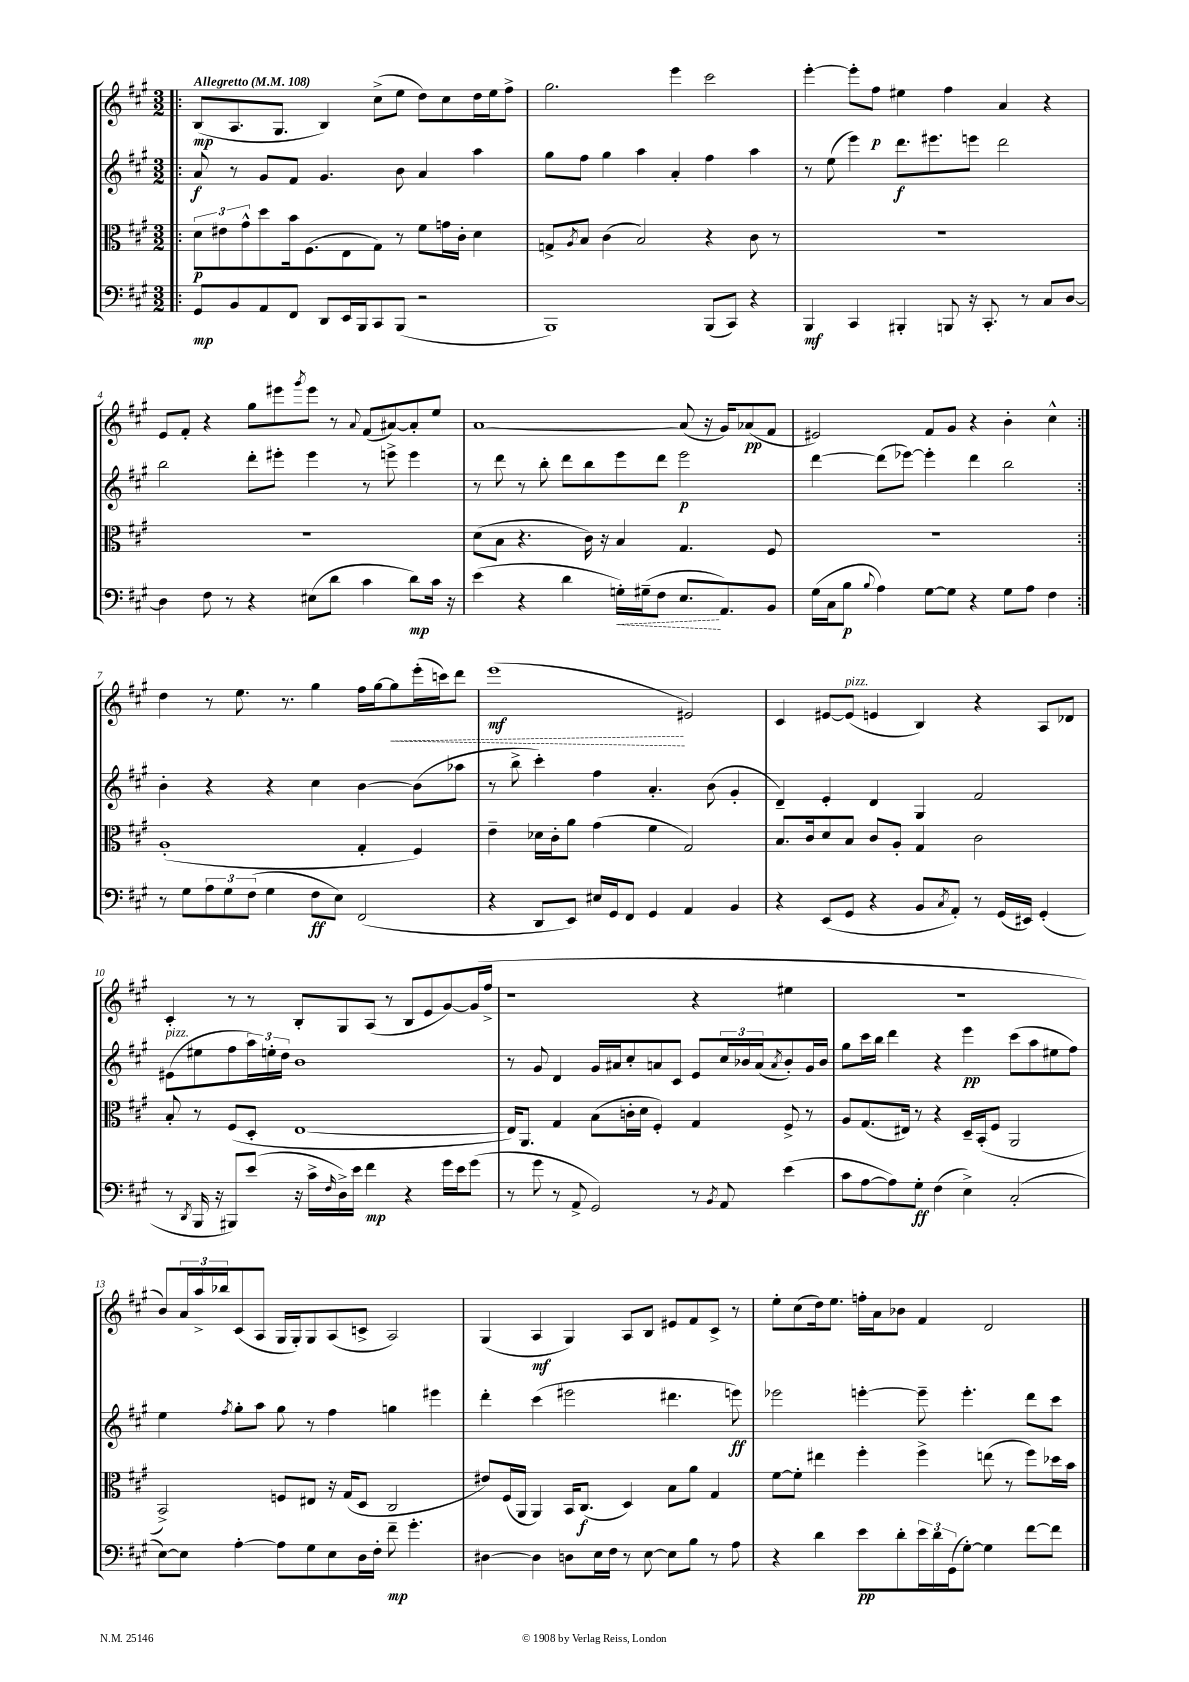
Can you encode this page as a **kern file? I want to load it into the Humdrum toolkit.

**kern	**dynam	**kern	**dynam	**kern	**dynam	**kern	**dynam
*part4	*part4	*part3	*part3	*part2	*part2	*part1	*part1
*staff4	*staff4	*staff3	*staff3	*staff2	*staff2	*staff1	*staff1
*clefF4	*	*clefC3	*	*clefG2	*	*clefG2	*
*k[f#c#g#]	*	*k[f#c#g#]	*	*k[f#c#g#]	*	*k[f#c#g#]	*
*M3/2	*	*M3/2	*	*M3/2	*	*M3/2	*
*MM108	*	*MM108	*	*MM108	*	*MM108	*
=1!|:	=1!|:	=1!|:	=1!|:	=1!|:	=1!|:	=1!|:	=1!|:
!	!	!	!	!	!	!LO:TX:a:B:t=Allegretto	!
8GG#/L	mp	12d\L	p	8a/	f	(8B/L	mp
.	.	12e#X\	.	.	.	.	.
8BB/	.	.	.	8r	.	8.A/	.
.	.	12g#^^\	.	.	.	.	.
8AA/	.	8dd\	.	8g#/L	.	.	.
.	.	.	.	.	.	8.G#/J	.
8FF#/J	.	16b\k	.	8f#/J	.	.	.
.	.	(8.F#\	.	.	.	.	.
8DD/L	.	.	.	4.g#/	.	4B/)	.
16EE/L	.	8E\	.	.	.	.	.
16BBB/J	.	.	.	.	.	.	.
8CC#/	.	8G#\J)	.	.	.	(8cc#^\L	.
(8BBB/J	.	8r	.	8b\	.	8ee\J	.
2r	.	8f#\L	.	4a/	.	8dd\L)	.
.	.	16gn\L	.	.	.	8cc#\	.
.	.	16c#'\JJ	.	.	.	.	.
.	.	4d\	.	4aa\	.	16dd\L	.
.	.	.	.	.	.	16ee\J	.
.	.	.	.	.	.	8ff#^\J	.
=2	=2	=2	=2	=2	=2	=2	=2
1BBB)	.	8Gn^/L	.	8gg#\L	.	2.gg#\	.
.	.	8qA/	.	.	.	.	.
.	.	8B/J	.	8ff#\J	.	.	.
.	.	(4c#\	.	4gg#\	.	.	.
.	.	2B/)	.	4aa\	.	.	.
.	.	.	.	4a'/	.	4eee\	.
(8BBB/L	.	4r	.	4ff#\	.	2ccc#\	.
8CC#/J)	.	.	.	.	.	.	.
4r	.	8c#\	.	4aa\	.	.	.
.	.	8r	.	.	.	.	.
=3	=3	=3	=3	=3	=3	=3	=3
4BBB/	mf	1.r	.	8r	.	[4eee'\	.
.	.	.	.	(8ee\	.	.	.
4CC#/	.	.	.	4eee\)	.	8eee'\L]	.
.	.	.	.	.	.	8ff#\J	p
4BBB#X'/	.	.	.	8.ddd\L	f	4ee#X\	.
.	.	.	.	8.eee#X\	.	.	.
8BBBn/	.	.	.	.	.	4ff#\	.
16r	.	.	.	8eeen\J	.	.	.
8.CC#'/	.	.	.	.	.	.	.
.	.	.	.	2ddd\	.	4a/	.
8r	.	.	.	.	.	.	.
8C#/L	.	.	.	.	.	4r	.
[8D/J	.	.	.	.	.	.	.
!!LO:LB:g=z
=4	=4	=4	=4	=4	=4	=4	=4
4D\]	.	1.r	.	2bb\	.	8e/L	.
.	.	.	.	.	.	8f#'/J	.
8F#\	.	.	.	.	.	4r	.
8r	.	.	.	.	.	.	.
4r	.	.	.	8ddd'\L	.	8gg#\L	.
.	.	.	.	8eee#X'\J	.	8eee#X\	.
.	.	.	.	.	.	8qggg#/	.
(8E#X\L	.	.	.	4eee#\	.	8eee#\J	.
8d\J	.	.	.	.	.	8r	.
.	.	.	.	.	.	8qqa/	.
4c#\	.	.	.	8r	.	(8f#/L	.
.	.	.	.	8eeen^\	.	[8a#X/)	.
8d\L)	mp	.	.	4eee\	.	8a#'/]	.
16c#\Jk	.	.	.	.	.	8ee/J	.
16r	.	.	.	.	.	.	.
=5	=5	=5	=5	=5	=5	=5	=5
(4e\	.	(8d\L	.	8r	.	[1a	.
.	.	8B\J	.	8ddd\	.	.	.
4r	.	4.r	.	8r	.	.	.
.	.	.	.	8bb'\	.	.	.
4d\	.	.	.	8ddd\L	.	.	.
.	.	16c#\)	.	8bb\	.	.	.
.	.	16r	.	.	.	.	.
!	!LO:HP:b	!	!	!	!	!	!
16Gn'\LL)	<	4B/	.	8eee\	.	.	.
(16G#X~\J	.	.	.	.	.	.	.
8F#\J	.	.	.	8ddd\J	.	.	.
8.E/L	.	4.G#/	.	2eee\	p	(8a/]	.
.	.	.	.	.	.	16r	.
8.AA/)	[	.	.	.	.	16g#/KL)	.
.	.	.	.	.	.	(8a-X/	pp
8BB/J	.	8F#/	.	.	.	8f#/J	.
=6	=6	=6	=6	=6	=6	=6	=6
(16G#\LL	.	1.r	.	[4ddd\	.	2e#X/)	.
16C#\J	.	.	.	.	.	.	.
8B\J	p	.	.	.	.	.	.
8qqB/	.	.	.	.	.	.	.
4A\)	.	.	.	(8ddd\L]	.	.	.
.	.	.	.	[8eee-X\J)	.	.	.
[8G#\L	.	.	.	4eee-'\]	.	8f#/L	.
8G#\J]	.	.	.	.	.	8g#/J	.
4r	.	.	.	4ddd\	.	4r	.
8G#\L	.	.	.	2bb\	.	4b'\	.
8A\J	.	.	.	.	.	.	.
4F#\	.	.	.	.	.	4cc#^^\	.
!!LO:LB:g=z
=7:|!	=7:|!	=7:|!	=7:|!	=7:|!	=7:|!	=7:|!	=7:|!
8r	.	(1A'	.	4b'\	.	4dd\	.
8G#\L	.	.	.	.	.	.	.
12A\	.	.	.	4r	.	8r	.
12G#\	.	.	.	.	.	.	.
.	.	.	.	.	.	8.ee\	.
(12F#\J	.	.	.	.	.	.	.
4G#\	.	.	.	4r	.	.	.
.	.	.	.	.	.	8.r	.
8F#\L	ff	.	.	4cc#\	.	4gg#\	.
8E\J)	.	.	.	.	.	.	.
(2FF#/	.	4G#'/	.	[4b\	.	16ff#\LL	.
.	.	.	.	.	.	[16gg#\J	.
!	!	!	!	!	!	!	!LO:HP:b
.	.	.	.	.	.	8gg#\]	<
.	.	4F#/)	.	(8b\L]	.	(16eee'\L	.
.	.	.	.	.	.	16cccn\J)	.
.	.	.	.	8aa-X\J	.	8ddd\J	.
=8	=8	=8	=8	=8	=8	=8	=8
4r	.	4e~\	.	8r	.	(1eee	mf
.	.	.	.	8bb^\	.	.	.
8DD/L	.	16d-X\LL	.	4ccc#'\)	.	.	.
.	.	16c#'\J	.	.	.	.	.
8EE/J)	.	8a\J	.	.	.	.	.
16E#X/LL	.	(4g#\	.	4ff#\	.	.	.
16GG#/J	.	.	.	.	.	.	.
8FF#/J	.	.	.	.	.	.	.
4GG#/	.	4f#\	.	4.a'/	.	.	.
4AA/	.	2G#/)	.	.	.	2e#X/)	[
.	.	.	.	(8b\	.	.	.
4BB/	.	.	.	4g#'/	.	.	.
=9	=9	=9	=9	=9	=9	=9	=9
4r	.	8.B/L	.	4d~/)	.	4c#/	.
.	.	16c#/k	.	.	.	.	.
(8EE/L	.	8d/	.	4e'/	.	[8e#X/L	.
!	!	!	!	!	!	!LO:TX:a:i:t=pizz.	!
8GG#/J	.	8B/J	.	.	.	(8e#/J]	.
4r	.	8c#/L	.	4d/	.	4en/	.
.	.	8A'/J	.	.	.	.	.
8BB/L	.	4G#/	.	4G#/	.	4B/)	.
8qC#/	.	.	.	.	.	.	.
8AA'/J)	.	.	.	.	.	.	.
8r	.	2c#\	.	2f#/	.	4r	.
(16GG#/LL	.	.	.	.	.	.	.
16EE#X/JJ)	.	.	.	.	.	.	.
(4GG#'/	.	.	.	.	.	8A/L	.
.	.	.	.	.	.	8d-X/J	.
!!LO:LB:g=z
=10	=10	=10	=10	=10	=10	=10	=10
!	!	!	!	!LO:TX:a:i:t=pizz.	!	!	!
8r	.	8B'/	.	(8e#X\L	.	4c#'/	.
8qDD/	.	.	.	.	.	.	.
16BBB/	.	8r	.	8ee#X\	.	.	.
16r	.	.	.	.	.	.	.
8BBB#X/L)	.	(8F#/L	.	8ff#\	.	8r	.
(8e/J	.	8D'/J	.	24aa\L)	.	8r	.
.	.	.	.	24een'\	.	.	.
.	.	.	.	24dd\JJ	.	.	.
16r	.	[1E	.	1b	.	8B'/L	.
16c#^\LL	.	.	.	.	.	.	.
16qqF#/	.	.	.	.	.	.	.
16D^\)	.	.	.	.	.	8G#/	.
16e\JJ	.	.	.	.	.	.	.
4f#\	mp	.	.	.	.	(8A/J	.
.	.	.	.	.	.	8r	.
4r	.	.	.	.	.	8B/L	.
.	.	.	.	.	.	8e/	.
16g#\LL	.	.	.	.	.	[8g#/)	.
16e\J	.	.	.	.	.	.	.
(8g#\J	.	.	.	.	.	(16g#/L]	.
.	.	.	.	.	.	16ff#^/JJ	.
=11	=11	=11	=11	=11	=11	=11	=11
8r	.	16E/KL])	.	8r	.	1r	.
.	.	8.AA/J	.	.	.	.	.
8g#\	.	.	.	8g#/	.	.	.
8r	.	4G#/	.	4d/	.	.	.
8AA^/	.	.	.	.	.	.	.
2GG#/)	.	(8B\L	.	16g#/LL	.	.	.
.	.	.	.	16a#X/J	.	.	.
.	.	16cn'\L	.	8cc#'/	.	.	.
.	.	16d\JJ	.	.	.	.	.
.	.	4F#'/)	.	8an/	.	.	.
.	.	.	.	8c#/J	.	.	.
8r	.	4G#/	.	8e/L	.	4r	.
8qBB/	.	.	.	.	.	.	.
8AA/	.	.	.	24cc#/L	.	.	.
.	.	.	.	24b-X/	.	.	.
.	.	.	.	(24a/J	.	.	.
.	.	.	.	8qa/	.	.	.
(4e\	.	8F#^/	.	8b-'/)	.	4ee#X\	.
.	.	8r	.	16g#/L	.	.	.
.	.	.	.	16b-/JJ	.	.	.
=12	=12	=12	=12	=12	=12	=12	=12
8c#\L	.	8A/L	.	8gg#\L	.	1.r	.
[8A\	.	(8.G#/	.	16ccc#\L	.	.	.
.	.	.	.	16bb\JJ	.	.	.
8A\])	.	.	.	4ddd\	.	.	.
.	.	16E#X/Jk)	.	.	.	.	.
8G#'\J	ff	8r	.	.	.	.	.
(4F#\	.	4r	.	4r	.	.	.
4E^\)	.	16D~/LL	.	4eee\	pp	.	.
.	.	(16BB'/J	.	.	.	.	.
.	.	8F#/J	.	.	.	.	.
(2C#'/	.	2AA/	.	(8ccc#\L	.	.	.
.	.	.	.	8aa\	.	.	.
.	.	.	.	8ee#X\	.	.	.
.	.	.	.	8ff#\J)	.	.	.
!!LO:LB:g=z
=13	=13	=13	=13	=13	=13	=13	=13
[8E\L)	.	2BB^/)	.	4ee\	.	8b/L)	.
8E\J]	.	.	.	.	.	24a/L	.
.	.	.	.	.	.	24aa^/	.
.	.	.	.	.	.	24bb-X/J	.
.	.	.	.	8qff#/	.	.	.
[4A'\	.	.	.	8gg#'\L	.	(8c#/	.
.	.	.	.	8aa\J	.	8A/J	.
8A\L]	.	8Fn/L	.	8gg#\	.	16G#/LL	.
.	.	.	.	.	.	16G#'/J)	.
8G#\	.	8E#X/J	.	8r	.	8G#/	.
8E\	.	16r	.	4ff#\	.	(8A/	.
.	.	(16G#/KL	.	.	.	.	.
16D\L	.	8D/J	.	.	.	8cn^/J	.
16F#'\JJ	.	.	.	.	.	.	.
8f#~\	mp	2C#/	.	4ggn\	.	2A/)	.
4.g#'\	.	.	.	.	.	.	.
.	.	.	.	4eee#X\	.	.	.
=14	=14	=14	=14	=14	=14	=14	=14
[4D#X\	.	8e#X/L)	.	4ddd'\	.	(4G#/	.
.	.	(16F#/L	.	.	.	.	.
.	.	16AA/JJ	.	.	.	.	.
4D#\]	.	4AA/)	.	(4ccc#\	.	4A/	mf
8Dn\L	.	16BB/KL	.	2eee#X\	.	4G#/)	.
.	.	(8.C#/J	f	.	.	.	.
16E\L	.	.	.	.	.	.	.
16F#\JJ	.	.	.	.	.	.	.
8r	.	4D/)	.	.	.	8A/L	.
[8E\	.	.	.	.	.	8B/J	.
8E\L]	.	8B\L	.	4.ddd#X\	.	8e#X/L	.
8B\J	.	8a\J	.	.	.	8f#/	.
8r	.	4G#/	.	.	.	8c#^/J	.
8A\	.	.	.	8eeen\)	ff	8r	.
=15	=15	=15	=15	=15	=15	=15	=15
4r	.	[8f#\L	.	2eee-X\	.	8ee'\L	.
.	.	8f#'\J]	.	.	.	(8cc#\	.
4d\	.	4ee#X\	.	.	.	16dd\k)	.
.	.	.	.	.	.	8.ee\J	.
8e\L	pp	4ff#'\	.	[4eeen'\	.	16ffn'\LL	.
.	.	.	.	.	.	16a\J	.
8d'\	.	.	.	.	.	8b-X\J	.
24e\L	.	4ff#^\	.	8eee~\]	.	4f#/	.
24d\	.	.	.	.	.	.	.
(24GG#\J	.	.	.	.	.	.	.
[8G#'\J)	.	.	.	4.eee'\	.	.	.
4G#\]	.	(8een\	.	.	.	2d/	.
.	.	8r	.	.	.	.	.
[8f#\L	.	8ff#\L)	.	8ddd\L	.	.	.
8f#\J]	.	16dd-X\L	.	8ccc#\J	.	.	.
.	.	16b\JJ	.	.	.	.	.
==	==	==	==	==	==	==	==
*-	*-	*-	*-	*-	*-	*-	*-
